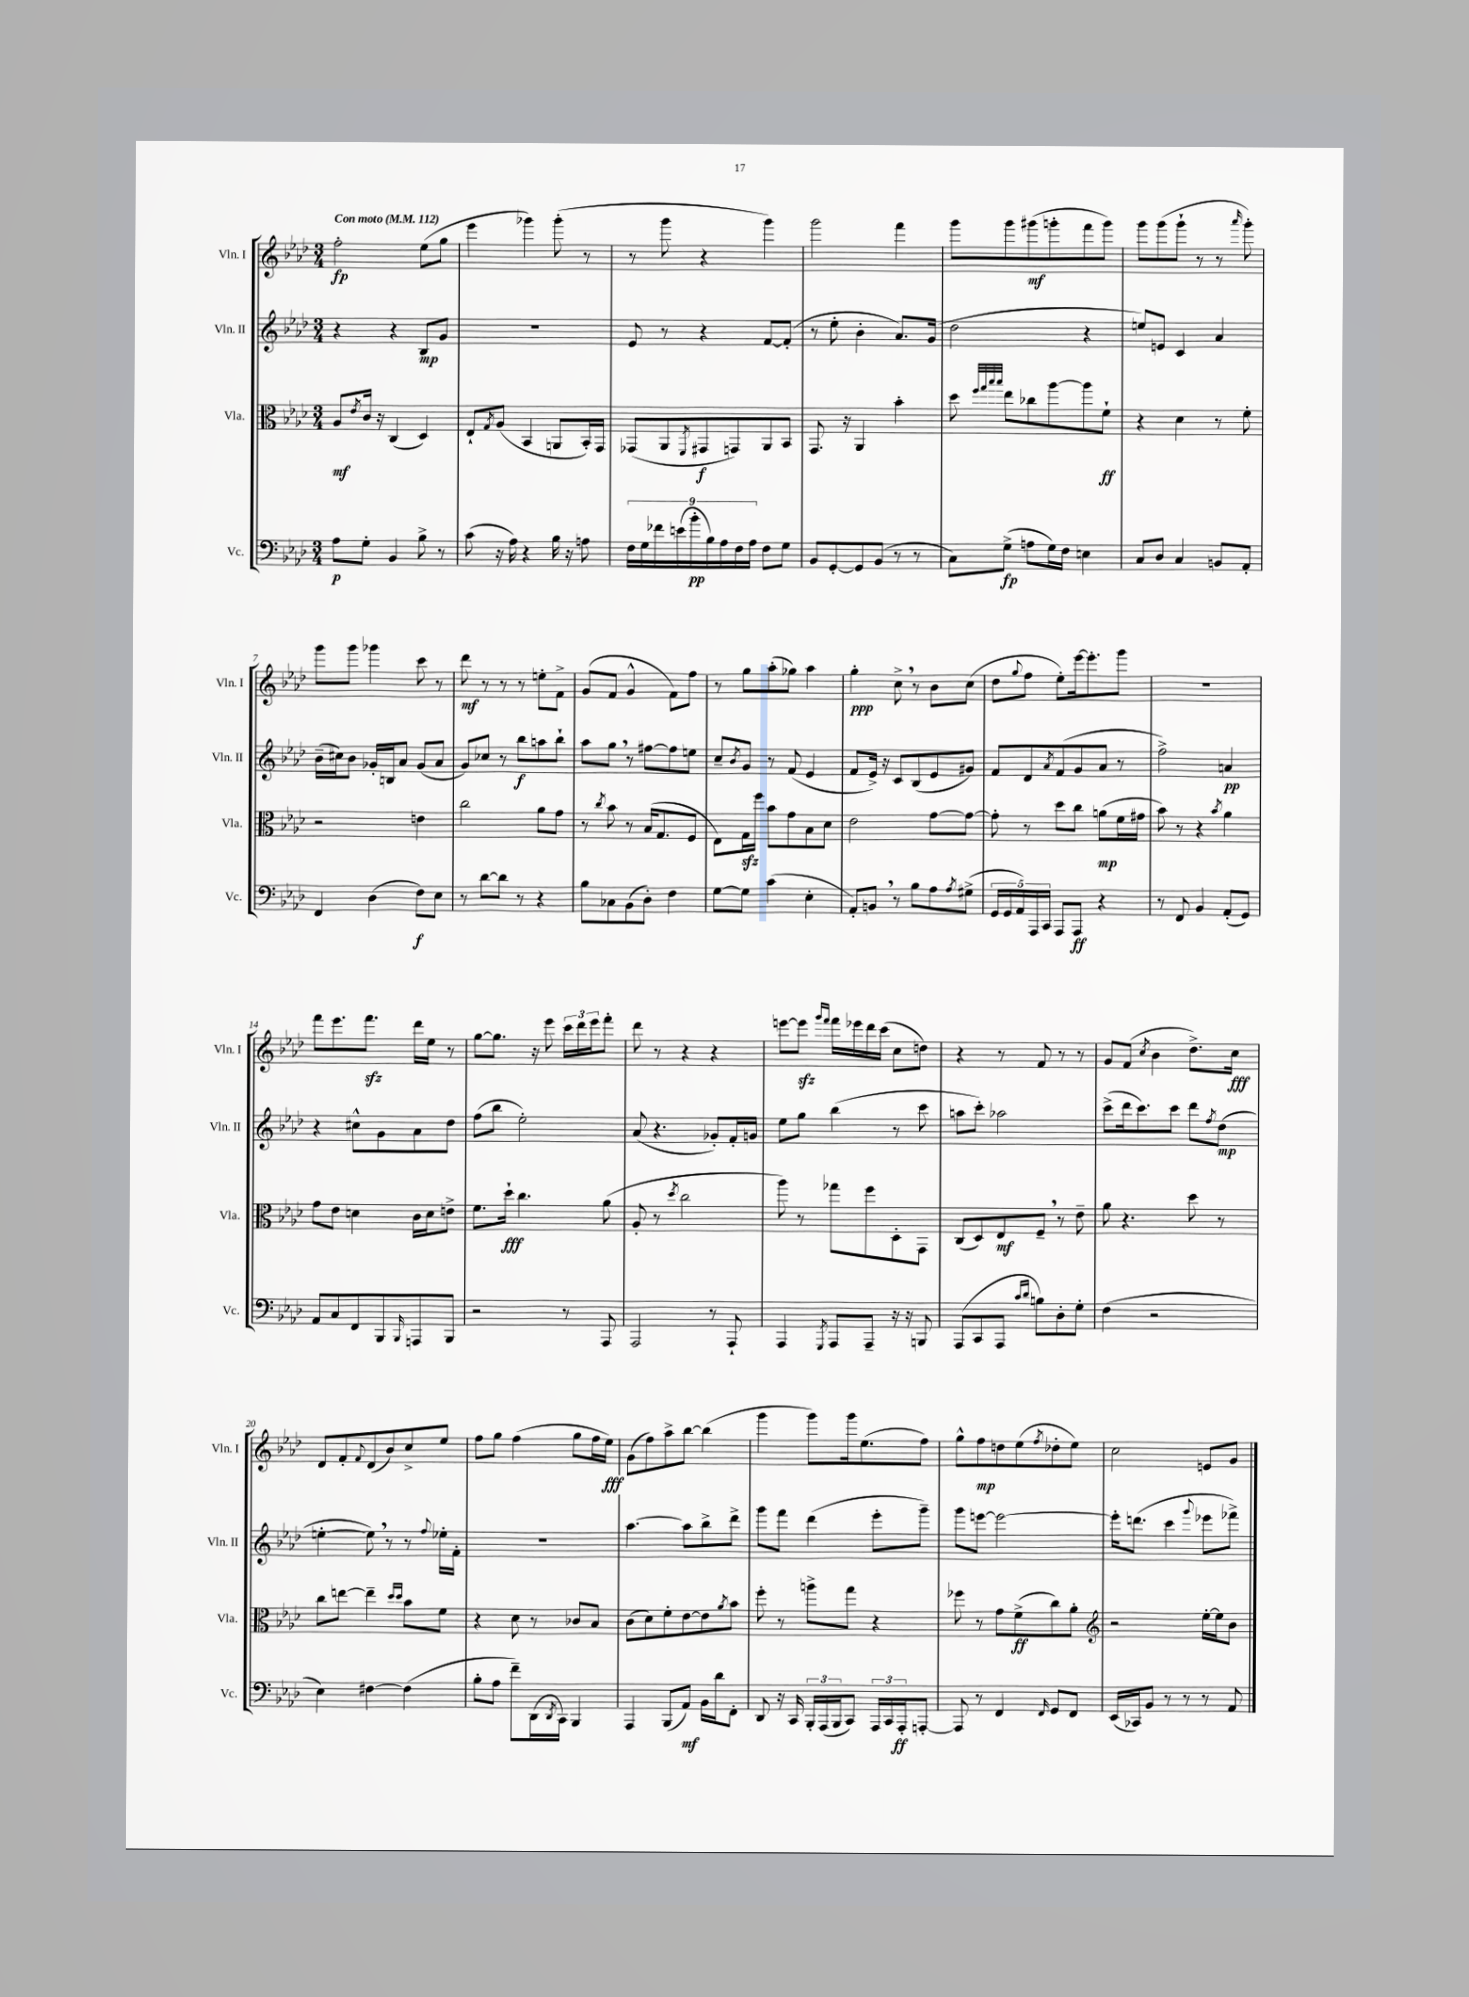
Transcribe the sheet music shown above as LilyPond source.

<<
\new StaffGroup <<
\new Staff = "s0" \with { instrumentName = "Vln. I" shortInstrumentName = "Vln. I" } {
    \clef treble \key aes \major \numericTimeSignature \time 3/4 \tempo "Con moto" 4 = 112
    f''2-.\fp ees''8( g''8 |
    ees'''4 ges'''4) ges'''8-.( r8 |
    r8 g'''8 r4 g'''4) |
    g'''2 f'''4 |
    g'''8 g'''8 gis'''8\mf( g'''8-. f'''8 g'''8) |
    g'''8 g'''8( g'''8-! r8 r8 \grace { aes'''16 } g'''8-.) |
    g'''8 g'''8 ges'''4 c'''8 r8 |
    des'''8\mf r8 r8 r8 e''8-. f'8-> |
    g'8( f'8 g'4-^ f'8) f''8 |
    r8 g''8 aes''8-.( ges''8) aes''4 |
    g''4-.\ppp c''8-> \breathe r8 bes'8 c''8( |
    des''8 \appoggiatura { g''8 } f''8 ees''8-.) ees'''16~ ees'''8.-. g'''8 |
    R2. |
    f'''8 ees'''8. f'''8.\sfz des'''16 ees''16 r8 |
    g''8~ g''8. r16 ees'''8 \tuplet 3/2 { c'''16 des'''16 ees'''16 } f'''8-. |
    des'''8 r8 r4 r4 |
    e'''8~ e'''8\sfz \grace { g'''16 f'''16 } f'''16 ees'''16 des'''16 c'''16( c''8 d''8) |
    r4 r8 f'8 r8 r8 |
    g'8 f'8( \acciaccatura { c''8 } bes'4 des''8.->) c''16\fff |
    des'8 f'8-. \appoggiatura { f'8 } des'8( bes'8) c''8-> ees''8 |
    f''8 g''8 f''4( g''8 f''16 ees''16\fff) |
    g'8( f''8) aes''8-> bes''8~ bes''4( |
    g'''4 g'''8) g'''16 ees''8.( f''8) |
    g''8-^ f''8\mp d''8 ees''8( \acciaccatura { f''8 } des''8-. ees''8) |
    c''2 e'8 g'8 \bar "|." |
}
\new Staff = "s1" \with { instrumentName = "Vln. II" shortInstrumentName = "Vln. II" } {
    \clef treble \key aes \major \numericTimeSignature \time 3/4
    r4 r4 bes8\mp g'8 |
    R2. |
    ees'8 r8 r4 f'8~ f'8-.( |
    r8 ees''8-. bes'4-. aes'8.) g'16( |
    des''2 r4 |
    e''8) e'8 c'4 aes'4 |
    bes'16--( cis''16) bes'8 ges'16-. b16 aes'8 ges'8( aes'8 |
    g'8) ces''8 r8 bes''8\f a''8 bes''8-! |
    aes''8 g''8 \breathe r8 fis''8~ fis''8 e''8 |
    c''8-- \acciaccatura { bes'8 } g'8 r8 f'8( ees'4 |
    f'8 ees'16->) r16 c'8 bes8( ees'8 gis'8) |
    f'8 des'8 \acciaccatura { aes'8 } f'8( g'8 aes'8 r8 |
    f''2->) a'4\pp |
    r4 cis''8-^ g'8 aes'8 des''8 |
    f''8( bes''8 ees''2-.) |
    aes'8( r4. ges'8-.) f'16-. g'16 |
    ees''8 g''8 bes''4( r8 c'''8 |
    a''8 c'''8-.) aes''2 |
    c'''8->( des'''16 c'''8.) c'''8 des'''8 \acciaccatura { f''8 } des''8\mp( |
    e''4~-. e''8) \breathe r8 r8 \appoggiatura { f''8 } ees''16-. f'16-. |
    R2. |
    aes''4.~ aes''8 bes''8-> des'''8-> |
    g'''8 f'''8 des'''4( ees'''8-. g'''8--) |
    g'''8 e'''8~ e'''2~ |
    e'''16-. d'''8.( c'''4 \appoggiatura { g'''8 } ees'''8 fes'''8->) \bar "|." |
}
\new Staff = "s2" \with { instrumentName = "Vla." shortInstrumentName = "Vla." } {
    \clef alto \key aes \major \numericTimeSignature \time 3/4
    aes8\mf \acciaccatura { ees'8 } c'16 r16 c4( des4) |
    ees8-! \acciaccatura { g8 } aes8( bes,4 a,8 bes,16-.) g,16 |
    ges,8( aes,8 \acciaccatura { f,8 } gis,8\f g,8) aes,8 bes,8 |
    g,8. r16 aes,4 bes'4-. |
    des''8 \grace { f''32 g''32 bes''32 bes''32 } ees''8 ces''8 aes''8~ aes''8 f'8-!\ff |
    r4 des'4 r8 f'8-. |
    r2 e'4 |
    c''2 aes'8 g'8 |
    r8 \acciaccatura { c''8 } bes'8 r8 bes16( g8. f8 |
    ees8) g16\sfz f''16 bes'8 g'8 bes8 des'8 |
    ees'2 g'8~ g'8~ |
    g'8-. r8 des''8 c''8 a'8\mp( f'16 gis'16 |
    bes'8) r8 r4 \acciaccatura { bes'8 } aes'4 |
    g'8 ees'8 d'4 c'16 d'16 e'8-> |
    f'8. des''16-!\fff c''4. aes'8( |
    aes8-. r8 \acciaccatura { des''8 } c''2 |
    aes''8) r8 ges''8 f''8 des8-. g,8 |
    c8( des8) ees8\mf f8-- \breathe r8 ees'8-- |
    aes'8 r4. des''8 r8 |
    c''8 e''8~ e''4-- \grace { des''16 des''16 } bes'8 f'8 |
    r4 des'8 r8 ces'8 bes8 |
    c'8( des'8) f'8-. ees'8~ ees'8 \acciaccatura { aes'8 } bes'8 |
    f''8-. r8 a''8-> g''8 r4 |
    fes''8 r8 g'8 f'8->\ff( c''8) aes'8-. |
    \clef treble r2 ees''16~-. ees''16 bes'8 \bar "|." |
}
\new Staff = "s3" \with { instrumentName = "Vc." shortInstrumentName = "Vc." } {
    \clef bass \key aes \major \numericTimeSignature \time 3/4
    aes8\p g8-. bes,4 bes8-> r8 |
    c'8( r16 aes16) r4 bes16 r16 a8 |
    \tuplet 9/8 { f16 g16 fes'16 e'16( bes'16-.\pp bes16) aes16 f16 aes16 } f8 g8 |
    bes,8 g,8~-. g,8 bes,8( r8 r8 |
    c8) g8->\fp( a8 g16) f16 e4 |
    c8 des8 c4 b,8 aes,8-. |
    f,4 des4( f8\f) ees8 |
    r8 des'8~ des'8 r8 r4 |
    bes8 ces8 bes,8( des8-.) f4 |
    g8~ g8 c'4( ees4-. |
    aes,8-.) b,8 \breathe r8 bes8 aes8 \acciaccatura { aes8 } gis8->( |
    \tuplet 5/4 { g,16 g,16 aes,16) aes,,16 c,16 } aes,,8 aes,,8\ff r4 |
    r8 f,8 bes,4 aes,8-.( g,8) |
    aes,8 c8 f,8 bes,,8 \grace { bes,,16 } a,,8 bes,,8 |
    r2 r8 aes,,8 |
    aes,,2 r8 aes,,8-! |
    aes,,4 \acciaccatura { g,,8 } aes,,8 aes,,8-- r16 r16 b,,8 |
    aes,,8( c,8 aes,,8 \grace { c'16 des'16 } b8) des8-. g8-. |
    f4( r2 |
    ees4) fis4~ fis4( |
    bes8-. aes8 f'8--) des,16( \acciaccatura { des,8 } c,16) bes,,4 |
    aes,,4 bes,,8( aes,8\mf) bes,16 des'16 f,8-. |
    des,8 r16 c,16 \tuplet 3/2 { bes,,16-. aes,,16( bes,,16 } c,8) \tuplet 3/2 { aes,,16 c,16 aes,,16-.\ff } a,,8~-. |
    a,,8 r8 f,4 \grace { f,16 } g,8 f,8 |
    ees,16( ces,16) bes,8 r8 r8 r8 aes,8 \bar "|." |
}
>>
>>
